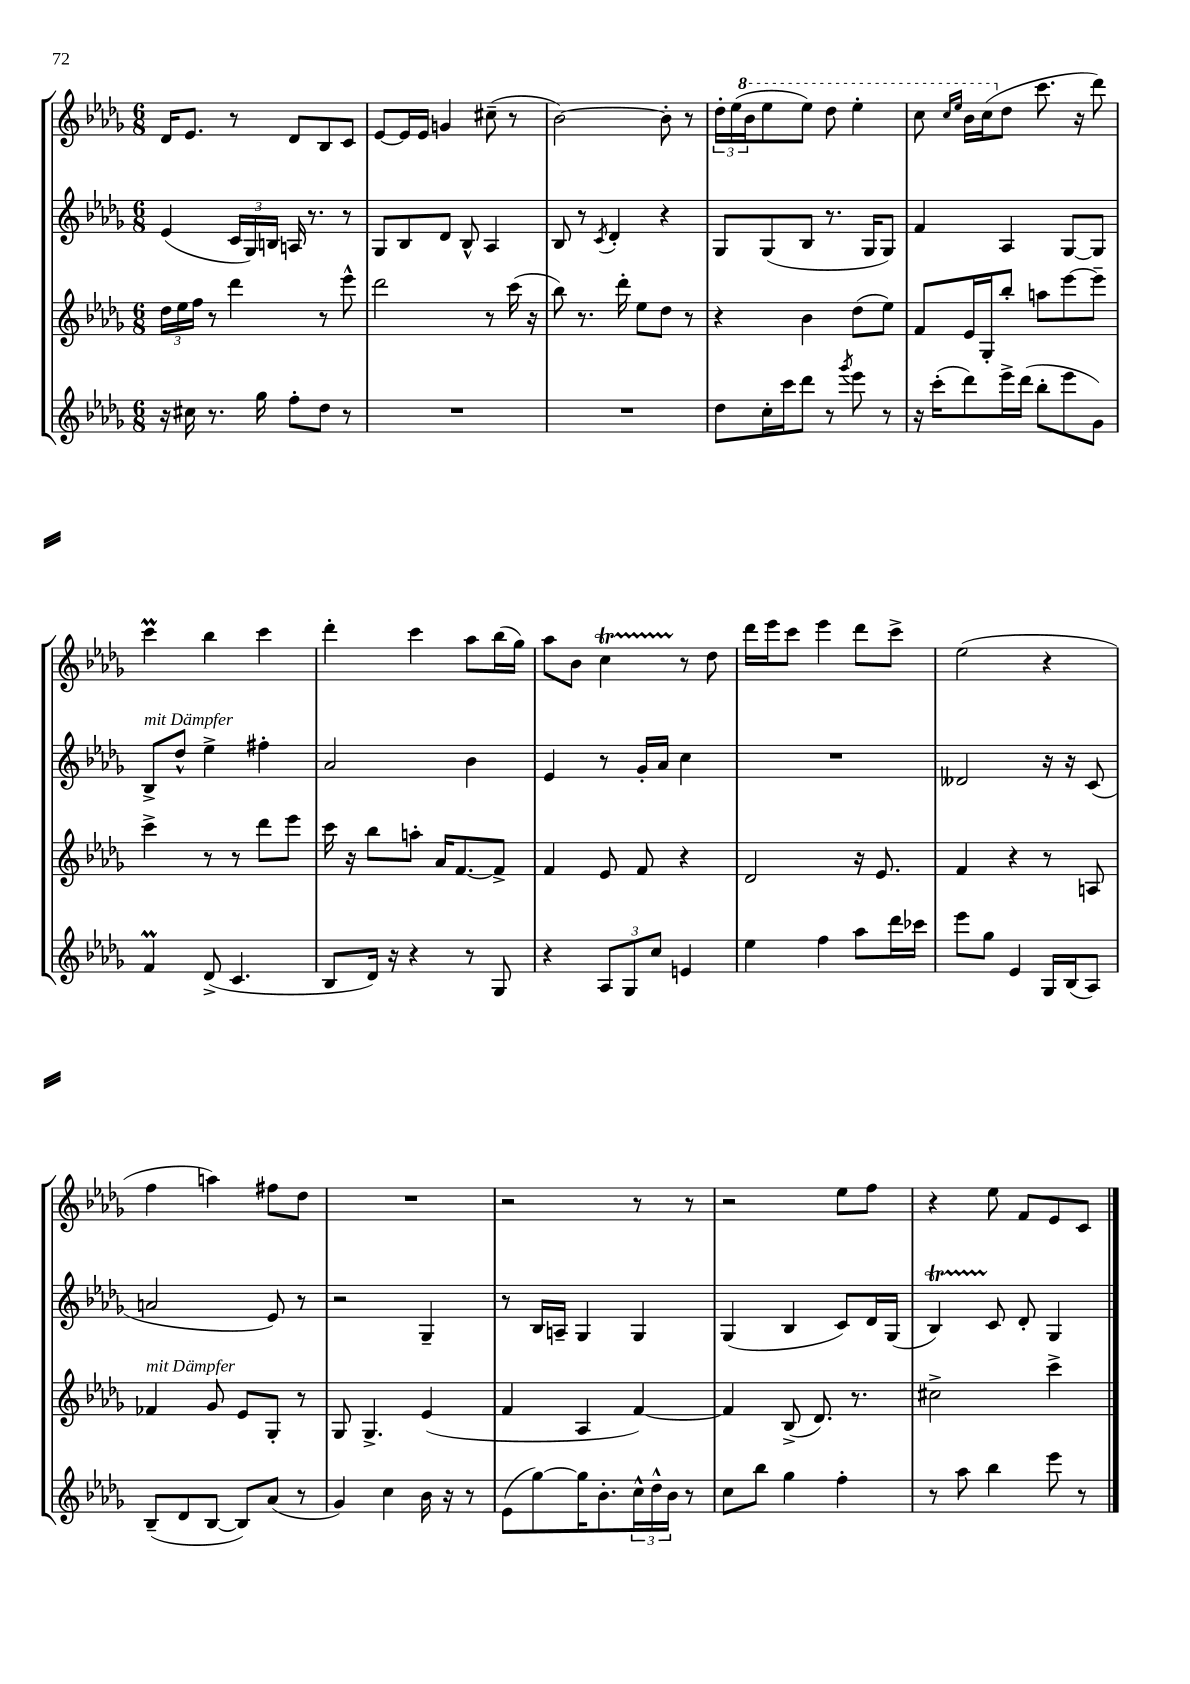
<<
\new StaffGroup <<
\new Staff = "s0" {
    \clef treble \key des \major \numericTimeSignature \time 6/8
    des'16 ees'8. r8 des'8 bes8 c'8 |
    ees'8~ ees'16 ees'16 g'4 cis''8--( r8 |
    bes'2~) bes'8-. r8 |
    \tuplet 3/2 { des''16-. ees''16( \ottava #1 bes''16 } ees'''8 ees'''8) des'''8 ees'''4-. |
    c'''8 \grace { c'''16 ees'''16 } bes''16 c'''16( \ottava #0 des''8 c'''8. r16 des'''8) |
    c'''4\prall bes''4 c'''4 |
    des'''4-. c'''4 aes''8 bes''16( ges''16) |
    aes''8 bes'8 c''4\startTrillSpan r8\stopTrillSpan des''8 |
    des'''16 ees'''16 c'''8 ees'''4 des'''8 c'''8-> |
    ees''2( r4 |
    f''4 a''4) fis''8 des''8 |
    R2. |
    r2 r8 r8 |
    r2 ees''8 f''8 |
    r4 ees''8 f'8 ees'8 c'8 \bar "|." |
}
\new Staff = "s1" {
    \clef treble \key des \major \numericTimeSignature \time 6/8
    ees'4( \tuplet 3/2 { c'16 ges16) b16 } a16 r8. r8 |
    ges8 bes8 des'8 bes8-^ aes4 |
    bes8 r8 \acciaccatura { c'8 } des'4-. r4 |
    ges8 ges8( bes8 r8. ges16 ges8) |
    f'4 aes4 ges8~ ges8 |
    bes8->^\markup { \italic "mit Dämpfer" } des''8-^ ees''4-> fis''4-. |
    aes'2 bes'4 |
    ees'4 r8 ges'16-. aes'16 c''4 |
    R2. |
    deses'2 r16 r16 c'8( |
    a'2 ees'8) r8 |
    r2 ges4-- |
    r8 bes16 a16-- ges4 ges4 |
    ges4( bes4 c'8) des'16 ges16( |
    bes4\startTrillSpan) c'8\stopTrillSpan des'8-. ges4 \bar "|." |
}
\new Staff = "s2" {
    \clef treble \key des \major \numericTimeSignature \time 6/8
    \tuplet 3/2 { des''16 ees''16 f''16 } r8 des'''4 r8 ees'''8-^ |
    des'''2 r8 c'''16( r16 |
    bes''8) r8. des'''16-. ees''8 des''8 r8 |
    r4 bes'4 des''8( ees''8) |
    f'8 ees'16 ges16-. bes''8-. a''8 ees'''8~ ees'''8-- |
    c'''4-> r8 r8 des'''8 ees'''8 |
    c'''16 r16 bes''8 a''8-. aes'16 f'8.~ f'8-> |
    f'4 ees'8 f'8 r4 |
    des'2 r16 ees'8. |
    f'4 r4 r8 a8 |
    fes'4^\markup { \italic "mit Dämpfer" } ges'8 ees'8 ges8-. r8 |
    ges8 ges4.-> ees'4( |
    f'4 aes4 f'4~) |
    f'4 bes8->( des'8.) r8. |
    cis''2-> c'''4-> \bar "|." |
}
\new Staff = "s3" {
    \clef treble \key des \major \numericTimeSignature \time 6/8
    r16 cis''16 r8. ges''16 f''8-. des''8 r8 |
    R2. |
    R2. |
    des''8 c''16-. c'''16 des'''8 r8 \acciaccatura { ges'''8 } ees'''8 r8 |
    r16 c'''16-.( des'''8) ees'''16-> des'''16( bes''8-. ees'''8 ges'8) |
    f'4\prall des'8->( c'4. |
    bes8 des'16) r16 r4 r8 ges8 |
    r4 \tuplet 3/2 { aes8 ges8 c''8 } e'4 |
    ees''4 f''4 aes''8 des'''16 ces'''16 |
    ees'''8 ges''8 ees'4 ges16 bes16( aes8) |
    bes8--( des'8 bes8~ bes8) aes'8( r8 |
    ges'4) c''4 bes'16 r16 r8 |
    ees'8( ges''8~) ges''16 bes'8.-. \tuplet 3/2 { c''16-^ des''16-^ bes'16 } r8 |
    c''8 bes''8 ges''4 f''4-. |
    r8 aes''8 bes''4 ees'''8 r8 \bar "|." |
}
>>
>>
\layout { \context { \Score \remove "Bar_number_engraver" } }
